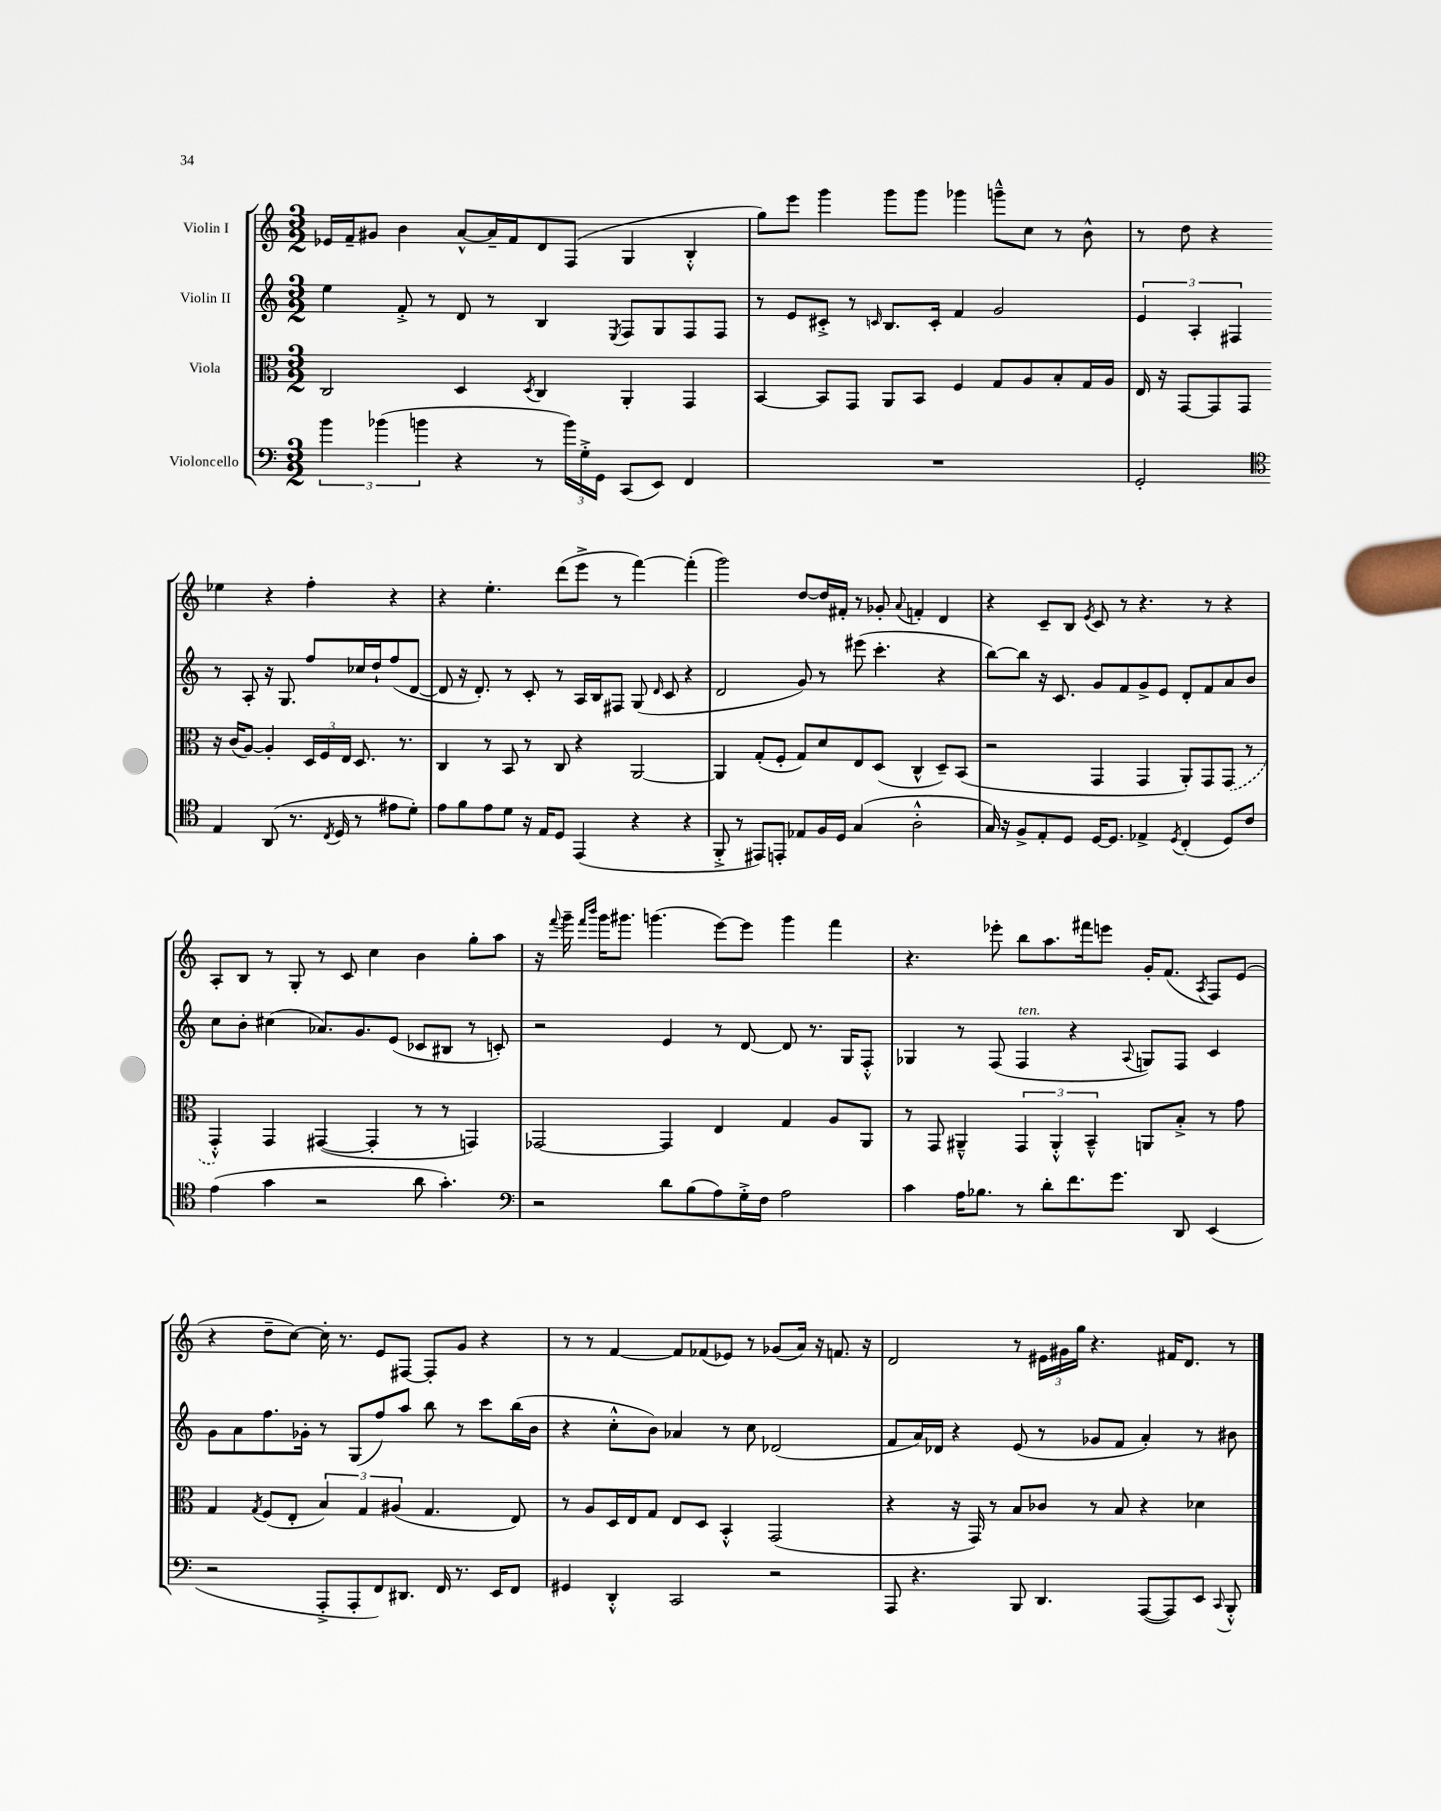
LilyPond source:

<<
\new StaffGroup <<
\new Staff = "s0" \with { instrumentName = "Violin I" } {
    \clef treble \key c \major \numericTimeSignature \time 3/2
    \autoBeamOff ees'16[ f'16-- gis'8] b'4 a'8[~-^ a'16-- f'16 d'8 f8]( g4 b4-.-^ |
    g''8[) e'''8] g'''4 g'''8[ g'''8] ges'''4 g'''8[---^ c''8] r8 b'8-^ |
    r8 d''8 r4 ees''4 r4 f''4-. r4 |
    r4 e''4.-. d'''8[( e'''8]-> r8 f'''4~) f'''4-.( |
    g'''2) d''8[~ d''16 fis'16]-. r8 ges'8-. \appoggiatura { a'8 } f'4-. d'4 |
    r4 c'8[-- b8] \acciaccatura { e'8 } c'8 r8 r4. r8 r4 |
    a8[-. b8] r8 g8-. r8 c'8 c''4 b'4 g''8[-. a''8] |
    r16 \appoggiatura { f'''8 } g'''16-- \grace { f'''16[ b'''16] } g'''16[ gis'''8.] g'''4.( e'''8[~) e'''8] g'''4 f'''4 |
    r4. ees'''8-. b''8[ a''8. fis'''16 e'''8] g'16[-. f'8.]( \acciaccatura { a8 } f8[) e'8]( |
    r4 d''8[-- c''8]~) c''16-. r8. e'8[ fis8]~ fis8[-. g'8] r4 |
    r8 r8 f'4~ f'8[ fes'8( ees'8]) r8 ges'8[( a'16]) r16 f'8. r16 |
    d'2 r8 \tuplet 3/2 { eis'16[ gis'16 g''16] } r4. fis'16[ d'8.] r8 \bar "|." |
}
\new Staff = "s1" \with { instrumentName = "Violin II" } {
    \clef treble \key c \major \numericTimeSignature \time 3/2
    \autoBeamOff e''4 f'8-.-> r8 d'8 r8 b4 \acciaccatura { e8 } f8[ g8 f8 f8] |
    r8 e'8[ cis'8]-.-> r8 \grace { c'16 } b8.[ c'16]-. f'4 g'2 |
    \tuplet 3/2 { e'4 a4-. fis4 } r8 a8-. r16 g8. f''8[ ces''16 d''16-! f''8( d'8]~ |
    d'8 r16 d'8.-.) r8 c'8-. r8 a16[ b16 fis8] g8( \grace { d'16 } c'8 r4 |
    d'2 g'8) r8 eis'''8( c'''4.-. r4 |
    b''8[~) b''8] r16 c'8. g'8[ f'8 g'8-> e'8] d'8[-. f'8 a'8 b'8] |
    c''8[ b'8]-. cis''4( aes'8.[) g'8. e'8]( ces'8[ bis8] r8 c'8-.) |
    r2 e'4 r8 d'8~ d'8 r8. g16[ f8]-.-^ |
    ges4 r8 f8( f4^\markup { \italic "ten." } r4 \appoggiatura { a8 } g8[) f8] c'4 |
    g'8[ a'8 f''8. ges'16]-. r8 g8[( f''8) a''8] b''8 r8 c'''8[ b''16( b'16] |
    r4 c''8[-.-^ b'8]) aes'4 r8 c''8 des'2( |
    f'8[ a'16) des'16] r4 e'8( r8 ges'8[ f'8] a'4-.) r8 bis'8 \bar "|." |
}
\new Staff = "s2" \with { instrumentName = "Viola" } {
    \clef alto \key c \major \numericTimeSignature \time 3/2
    \autoBeamOff c2 d4 \acciaccatura { d8 } c4 a,4-. g,4 |
    b,4~ b,8[ g,8] a,8[ b,8] f4 g8[ a8 b8-. g16 a16] |
    e16 r16 g,8[~ g,8 g,8] r16 c'16[( a8]~) a4-. \tuplet 3/2 { d16[ f16 e16] } d8. r8. |
    c4 r8 b,8 r8 c8 r4 a,2~ |
    a,4 g8[-.( f8]-. g8[) d'8 e8 d8]( c4-^ d8[--) b,8]( |
    r2 g,4 g,4 a,8[-.) g,8 \once \slurDashed g,8]( r8 |
    g,4-.-^) g,4 gis,4~( gis,4-. r8 r8 g,4) |
    ges,2~ ges,4 e4 g4 a8[ a,8] |
    r8 g,8 ais,4---^ \tuplet 3/2 { g,4 ais,4-.-^ b,4---^ } a,8[ b8]-.-> r8 g'8 |
    g4 \acciaccatura { g8 } f8[( e8]-. \tuplet 3/2 { b4) g4 ais4( } g4. e8) |
    r8 a8[ d16 e16 g8] e8[ d8] b,4-.-^ g,2( |
    r4 r16 g,16) r8 b8[ ces'8] r8 b8 r4 des'4 \bar "|." |
}
\new Staff = "s3" \with { instrumentName = "Violoncello" } {
    \clef bass \key c \major \numericTimeSignature \time 3/2
    \autoBeamOff \tuplet 3/2 { b'4 bes'4( b'4 } r4 r8 \tuplet 3/2 { b'16[) g16-.-> g,16] } c,8[( e,8]) f,4 |
    R1. |
    g,2-. \clef tenor e4 a,8( r8. \acciaccatura { c8 } d16 r8 eis'8[ d'8]-.) |
    e'8[ f'8 e'8 d'8] r16 e16[ d8] e,4( r4 r4 |
    f,8-.-> r8 eis,8[) e,8]-. ees8[ f16 d16] g4( a2-.-^ |
    g16) r16 f8[-> e8-. d8] d16[~ d8.] ees4-> \acciaccatura { d8 } c4-.( d8[) c'8] |
    e'4( g'4 r2 a'8 g'4.-.) |
    \clef bass r2 d'8[ b8( a8) g16-.-> f16] a2 |
    c'4 a16[ bes8.] r8 d'8[-. f'8. g'8.] d,8 e,4( |
    r2 a,,8[-.-> a,,8-. f,8) dis,8.] f,16 r8. e,16[ f,8] |
    gis,4 d,4-.-^ c,2 r2 |
    a,,8 r4. b,,8 d,4. a,,8[~( a,,8) e,8] \appoggiatura { c,8 } b,,8-.-^ \bar "|." |
}
>>
>>
\layout { \context { \Score \remove "Bar_number_engraver" } }
